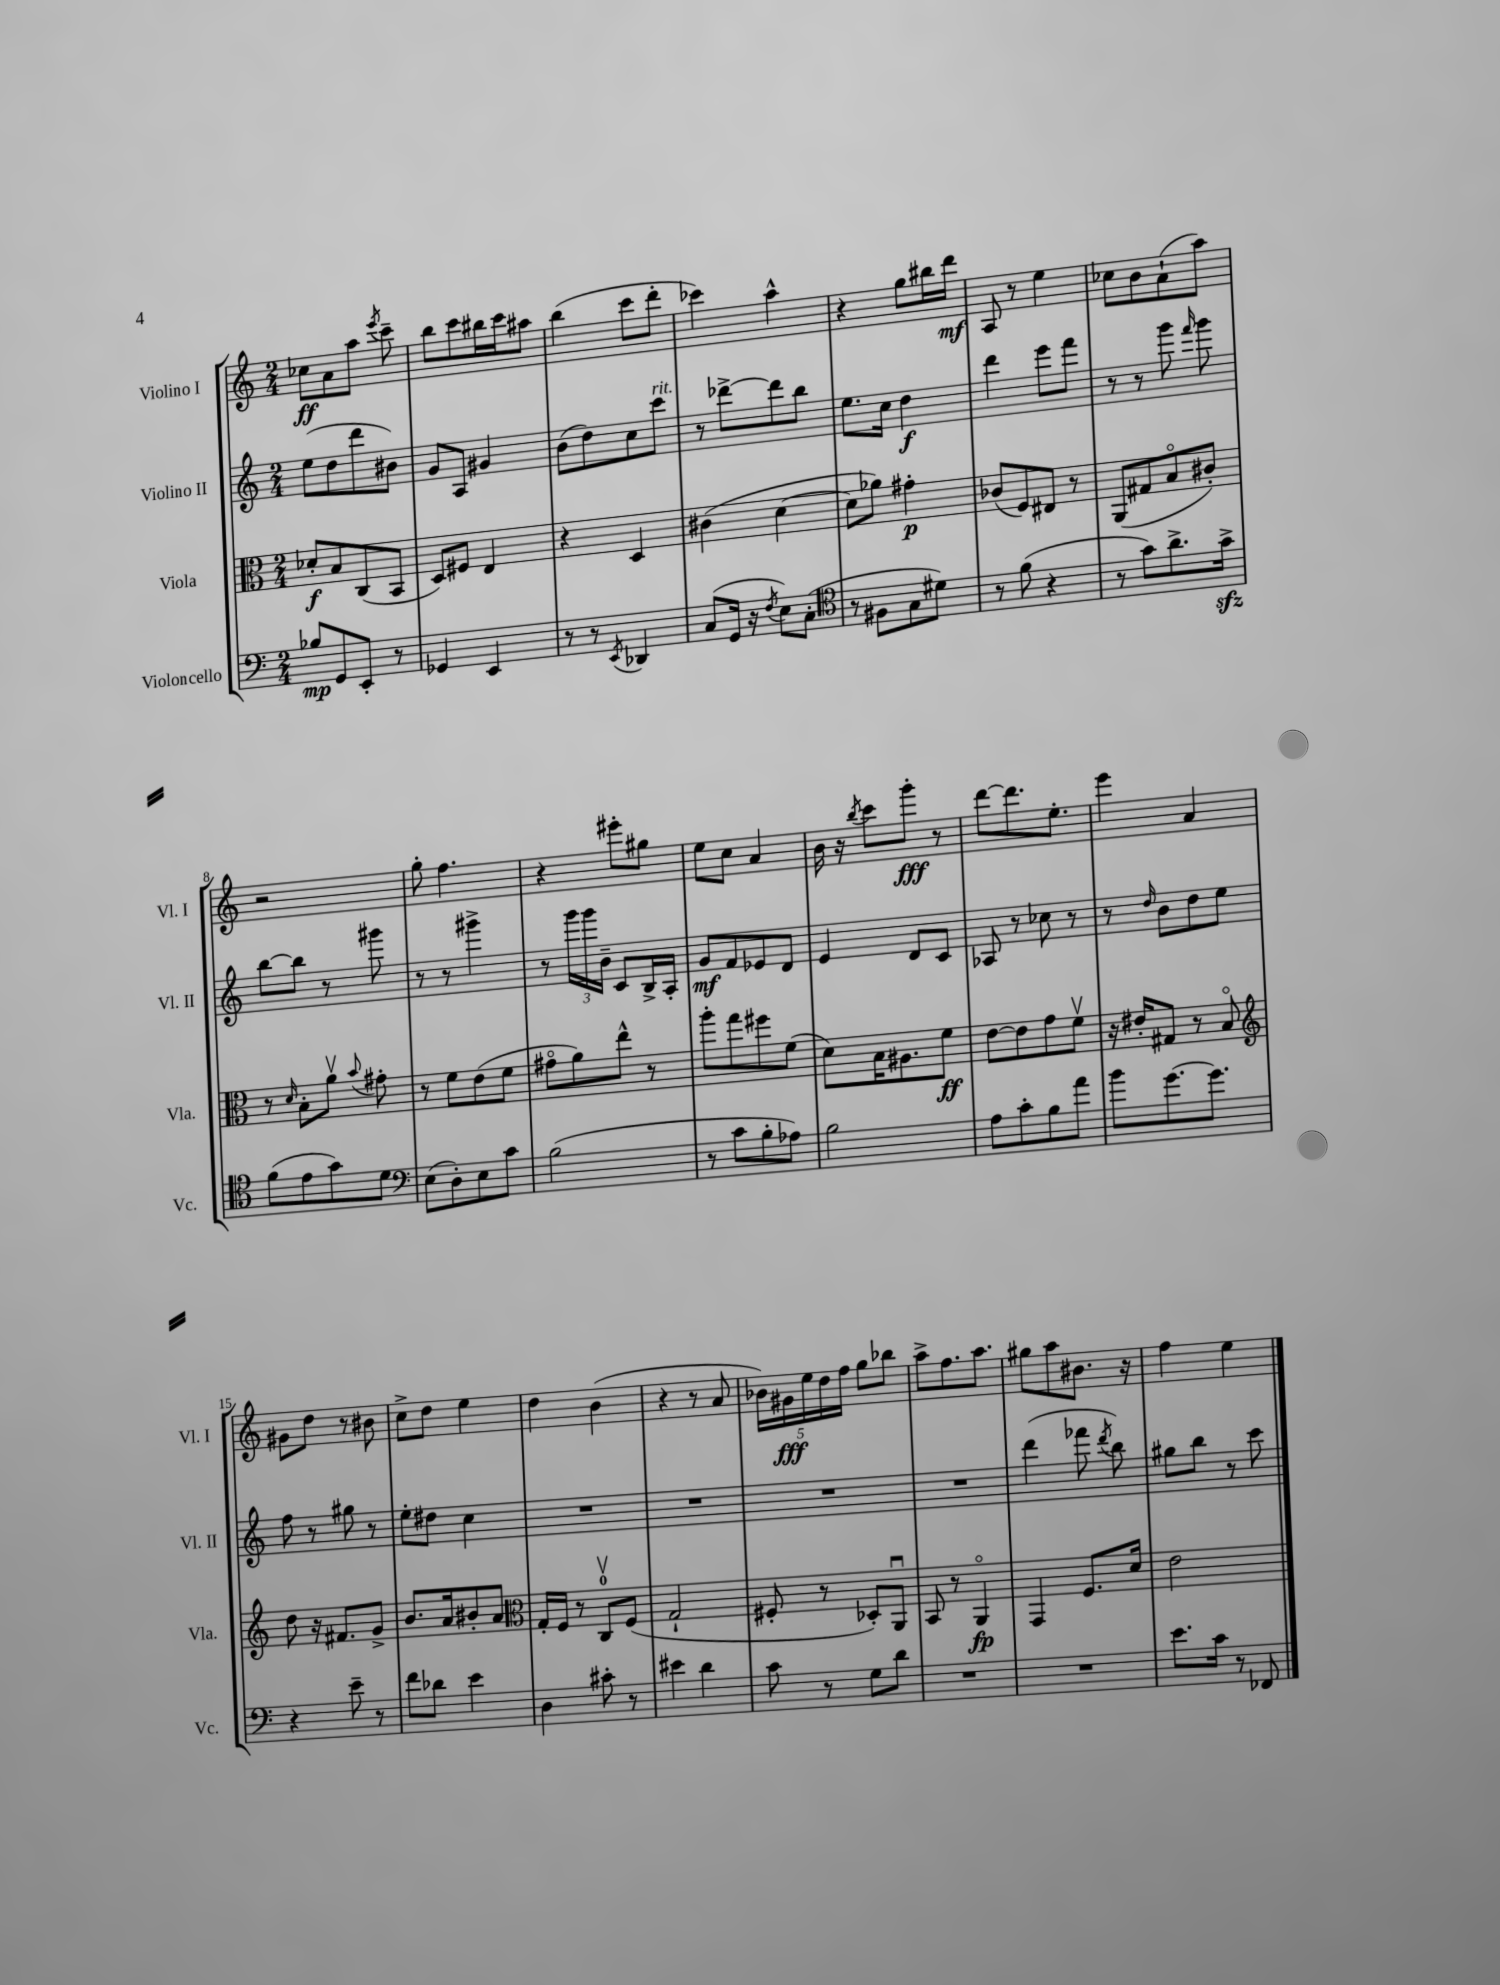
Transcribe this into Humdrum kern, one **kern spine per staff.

**kern	**kern	**kern	**kern
*staff4	*staff3	*staff2	*staff1
*clefF4	*clefC3	*clefG2	*clefG2
*k[]	*k[]	*k[]	*k[]
*M2/4	*M2/4	*M2/4	*M2/4
8B-	8d-'	(8ee	8cc-
8GG	8B	8dd	8a
8EE'	(8C	8ddd	8aa
.	.	.	8qeee
8r	8BB	8b#)	8ccc~
=	=	=	=
4GG-	8D)	8g	8bb
.	8F#	8A	8ccc
4EE	4E	4g#	16bb#
.	.	.	16ccc
.	.	.	8aa#
=	=	=	=
8r	4r	(8b	(4bb
8r	.	8dd)	.
8qEE	.	.	.
4DD-	4D	8cc	8ccc
.	.	8ccc	8ddd'
=	=	=	=
(8C	(4c#	8r	4ccc-)
16GG	.	[8ddd-^	.
16r	.	.	.
8qF	.	.	.
8E)	[4d	8ddd-]	4aa^^
(8C'	.	8bb	.
=	=	=	=
*clefC4	*	*	*
8r	8d]	8.ee	4r
8F#	8a-)	.	.
.	.	16cc	.
8G	4g#'	4dd	8gg
8d#)	.	.	16bb#
.	.	.	16ddd
=	=	=	=
8r	(8c-	4ddd	8A
(8f	8F)	.	8r
4r	8E#	8eee	4ee
.	8r	8fff	.
=	=	=	=
8r	(8AA	8r	8cc-
8g)	8G#	8r	8b
8.a^	8Bo	8ggg	(8a`
.	.	16qqfff	.
.	8c#')	8ggg	8aa)
16g^	.	.	.
=	=	=	=
(8f	8r	[8bb	2r
.	16qqd	.	.
8e	8B'	8bb]	.
8g)	8av	8r	.
.	8qqb	.	.
8d	8g#'	8ggg#	.
=	=	=	=
*clefF4	*	*	*
(8E	8r	8r	8gg'
8D')	8f	8r	4.ff
8E	(8e	4ggg#^	.
8c	8f	.	.
=	=	=	=
(2B	8g#o	8r	4r
.	8a)	24ggg	.
.	.	24ggg	.
.	.	24b~	.
.	8ee^^	8c	8eee#'
.	8r	16B^	8gg#
.	.	16A'	.
=	=	=	=
8r	8aa'	8g	8ee
8c	8gg	8f	8cc
8B'	8ff#	8e-	4a
8A-)	(8f	8d	.
=	=	=	=
2B	8d)	4e	16b
.	.	.	16r
.	.	.	8qbb
.	16B	.	8ccc
.	8.A#	.	.
.	.	8d	8ggg'
.	8f	8c	8r
=	=	=	=
8A	[8e	8A-	[8ddd
8c'	8e]	8r	8.ddd]
8B	8g	8cc-	.
.	.	.	8.ee'
8a	8fv	8r	.
=	=	=	=
8b	16r	8r	4eee
.	16e#'	.	.
.	.	16qqdd	.
[8.g	8G#	8b	.
.	8r	8dd	4a
8.g]	.	.	.
.	8Bo	8ee	.
=	=	=	=
*	*clefG2	*	*
4r	8dd	8ff	8g#
.	16r	8r	8dd
.	8.f#	.	.
8e~	.	8gg#	8r
8r	8g^	8r	8b#
=	=	=	=
8f	8.b	8ee'	8cc^
8d-	.	8dd#	8dd
.	16a	.	.
4e	8b#'	4cc	4ee
.	8a	.	.
=	=	=	=
*	*clefC3	*	*
4D	16G'	2r	4dd
.	16F	.	.
.	8r	.	.
8c#'	8Cv	.	(4b
8r	(8F	.	.
=	=	=	=
4e#	2G`	2r	4r
4d	.	.	8r
.	.	.	8a
=	=	=	=
8c	8F#'	2r	20b-)
.	.	.	20g#
.	.	.	20ee
8r	8r	.	.
.	.	.	20dd
.	.	.	20ff
8G	8D-')	.	8gg
8d	8AAu	.	8bb-
=	=	=	=
2r	8BB	2r	8aa^
.	8r	.	8.ff
.	4AAo	.	.
.	.	.	8.aa
=	=	=	=
2r	4GG	(4ddd	8gg#
.	.	.	8aa
.	8.F	8fff-	8.b#
.	.	8qddd	.
.	.	8bb)	.
.	16d	.	16r
=	=	=	=
8.e	2e	8gg#	4ff
.	.	8bb	.
16c	.	.	.
8r	.	8r	4ee
8FF-	.	8ccc	.
==	==	==	==
*-	*-	*-	*-
